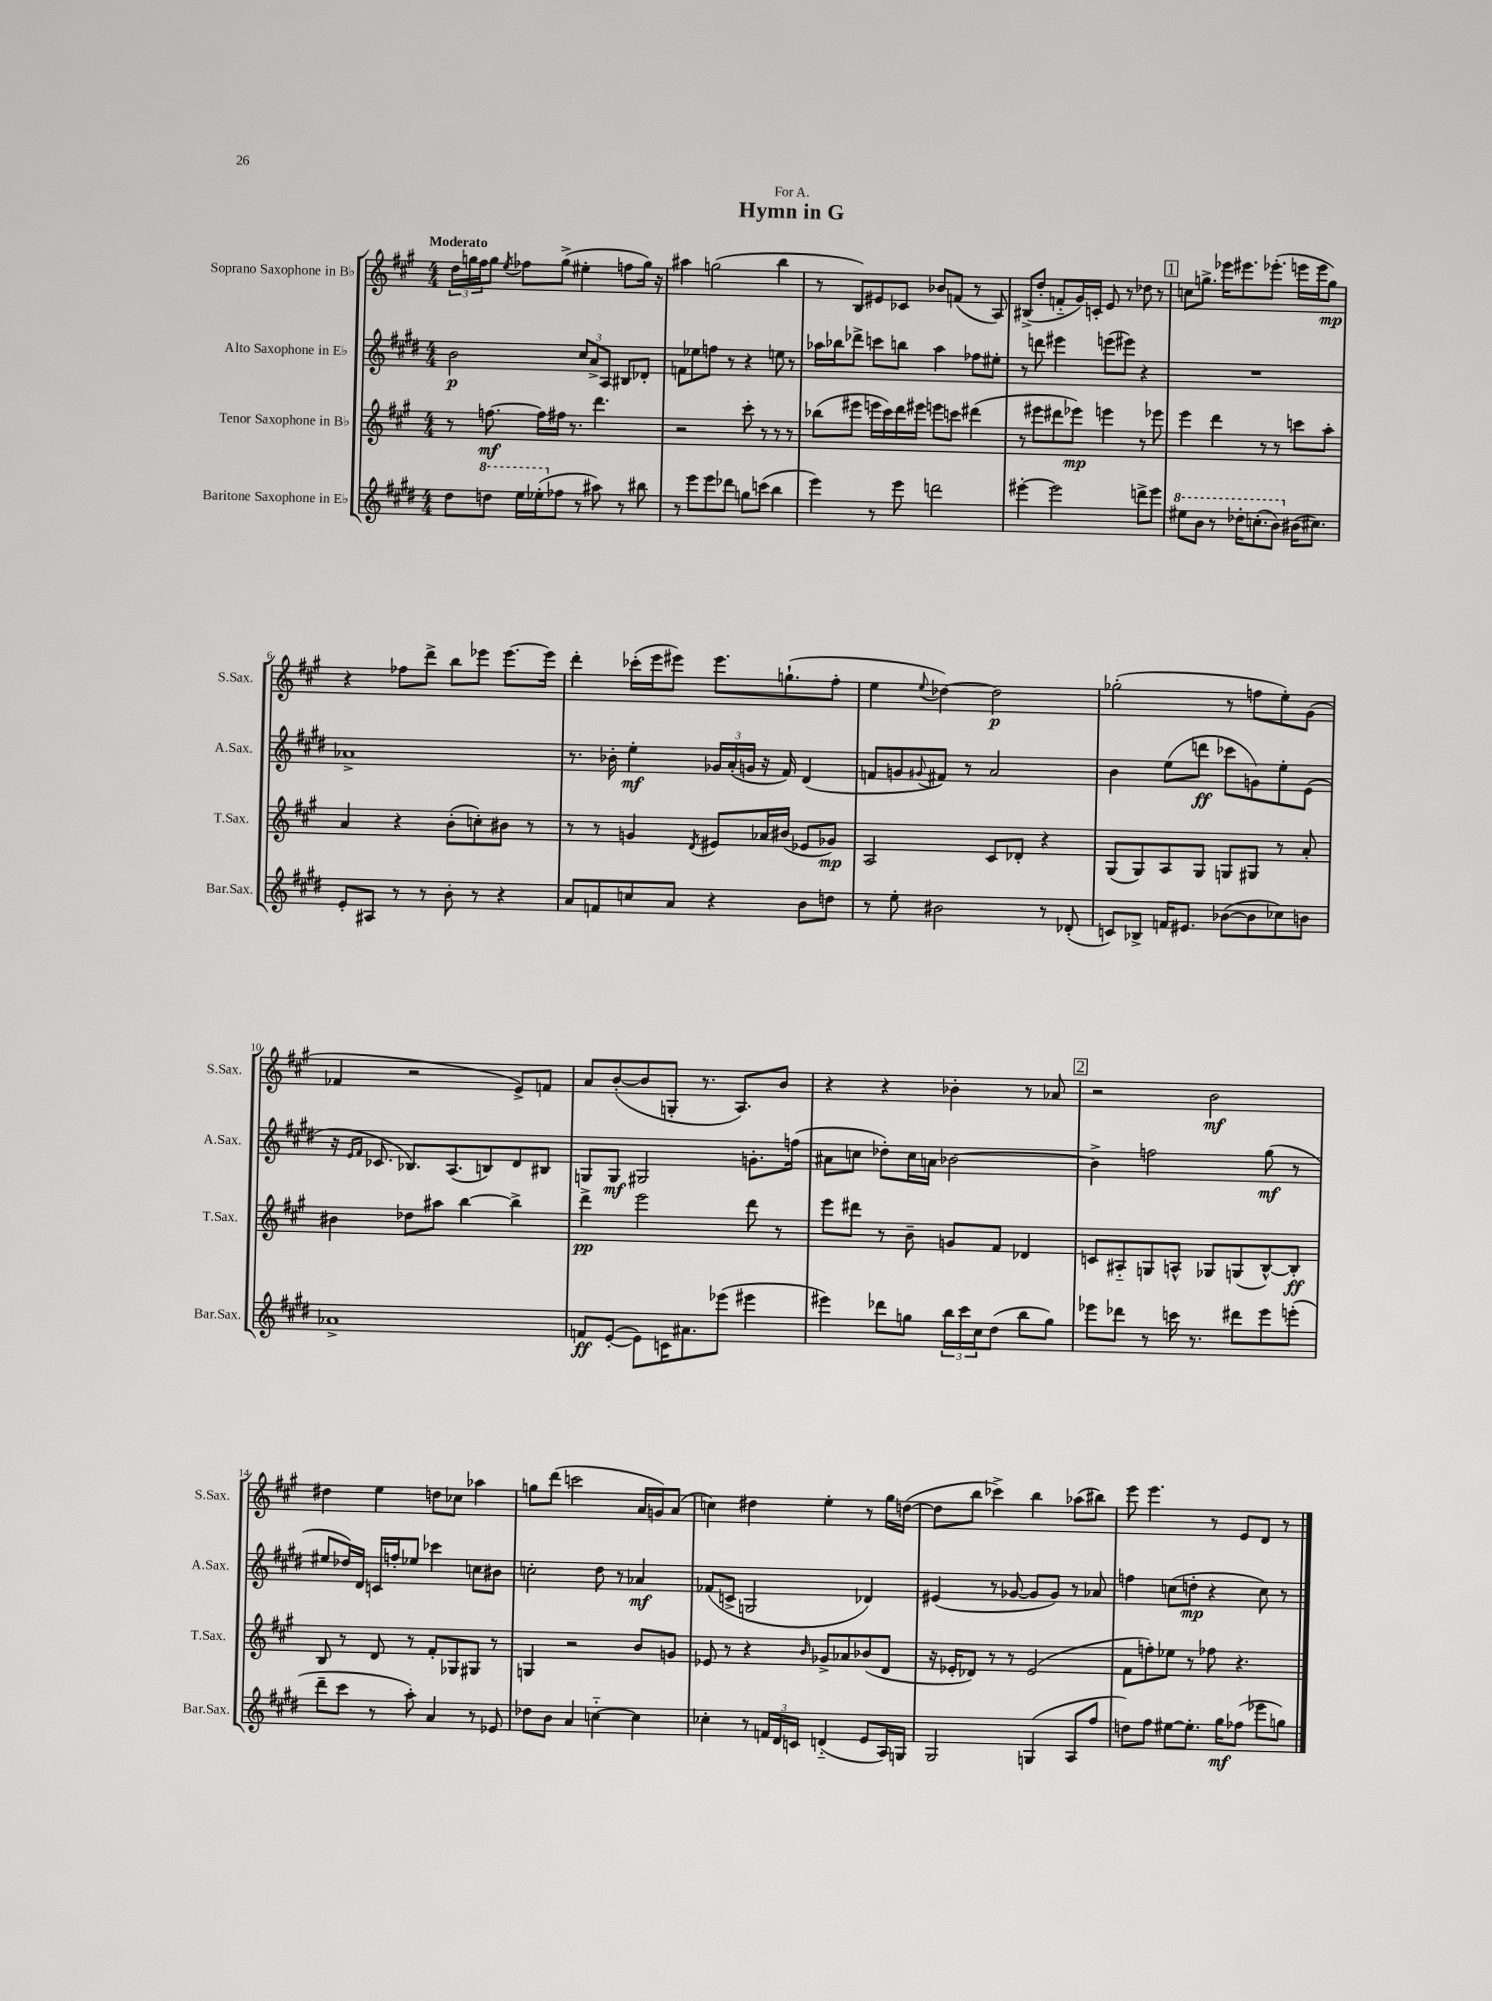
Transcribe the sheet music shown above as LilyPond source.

\header { title = "Hymn in G" dedication = "For A." }
<<
\new StaffGroup <<
\new Staff = "s0" \with { instrumentName = "Soprano Saxophone in Bb" shortInstrumentName = "S.Sax." } {
    \clef treble \key a \major \numericTimeSignature \time 4/4 \tempo "Moderato"
    \tuplet 3/2 { d''16 g''16 fis''16 } g''8 \acciaccatura { e''8 } fes''8 g''8->( eis''4-. f''8 g''16) r16 |
    ais''4 g''2( b''4 |
    r8 b8) eis'8 ces'8 bes'8 f'8( r8 a8) |
    bis8->( d''8-. f'8-_ gis'16) c'16-. e'8 r8 des''8 r8 |
    \mark \markup { \box "1" } c''8 g''8.-> ees'''16 eis'''8. ees'''8.-.( e'''16 e'''16 g''8\mp) |
    r4 fes''8 d'''8-> b''8 ees'''8 ees'''8.~ ees'''16 |
    d'''4-. ces'''16-.( e'''16 eis'''8) eis'''8. g''8.-!( fis''8-. |
    e''4 \appoggiatura { e''8 } des''4~) des''2\p |
    ges''2-.( r8 f''8 e''8-.) gis'8( |
    fes'4 r2 e'8->) f'8 |
    a'8 b'8~-.( b'8 g8-. r8. a8.) b'8 |
    r4 r4 bes'4-. r8 aes'8 |
    \mark \markup { \box "2" } r2 b'2\mf |
    dis''4 e''4 d''8 ces''8 aes''4 |
    g''8 d'''8( c'''2 a'16 g'16) a'8( |
    c''4) dis''4 e''4-. r8 gis''16 d''16~( |
    d''8 b''8 ces'''4->) b''4 aes''8( bis''8) |
    e'''8 e'''4. r8 e'8 d'8 r8 \bar "|." |
}
\new Staff = "s1" \with { instrumentName = "Alto Saxophone in Eb" shortInstrumentName = "A.Sax." } {
    \clef treble \key e \major \numericTimeSignature \time 4/4
    b'2\p \tuplet 3/2 { cis''8 a'8-> a8 } bis8 des'8-. |
    f'8 ees''8 f''8 r8 r4 e''8 r8 |
    aes''16 bes''16 des'''8-> c'''8 b''8 aes''4 fes''8 eis''8-. |
    r8 d'''8 eis'''4 e'''8( eis'''8) r4 |
    \mark \markup { \box "1" } R1 |
    aes'1-> |
    r8. bes'16-. e''4-.\mf \tuplet 3/2 { ges'16 a'16-.( g'16 } r16 fis'16) dis'4( |
    f'8 g'8 \appoggiatura { gis'8 } fis'8) r8 a'2 |
    b'4 e''8( d'''8\ff ces'''8 g'8) e''8-. e'8( |
    r16 \grace { e'16 fis'16 } ces'8. bes8.) a8.( b8) dis'8 bis8 |
    g8 g8\mf gis2 g'8.-. f''16( |
    ais'8 c''8 des''8-.) c''16 a'16 bes'2~ |
    \mark \markup { \box "2" } bes'4-> f''2 gis''8\mf( r8 |
    eis''8 des''16) dis'16 c'16 f''16-. ees''8 ces'''4 c''8 bis'8 |
    c''2-. dis''8 r8 aes'4\mf |
    fes'8( c'8-> g2 des'4) |
    eis'4( r8 ges'8~ ges'8 ges'8) r8 aes'8 |
    f''4 c''8( d''8-.\mp r4 c''8) r8 \bar "|." |
}
\new Staff = "s2" \with { instrumentName = "Tenor Saxophone in Bb" shortInstrumentName = "T.Sax." } {
    \clef treble \key a \major \numericTimeSignature \time 4/4
    r8 f''8.~\mf f''16 fis''16 r8. d'''4. |
    r2 cis'''8-. r8 r8 r8 |
    bes''8( eis'''8 e'''16 cis'''16) d'''16 eis'''16 e'''8 c'''8 dis'''4( |
    r8 eis'''8 dis'''8 ees'''8\mp) e'''4 r8 ees'''8 |
    \mark \markup { \box "1" } e'''4 d'''4 r8 r8 c'''8 a''8-. |
    a'4 r4 b'8-.( c''8-.) bis'8 r8 |
    r8 r8 g'4 \acciaccatura { d'8 } eis'8 aes'16 bis'16( ees'8 ges'8\mp) |
    a2 cis'8 des'8-. r4 |
    gis8( gis8) a8 gis8 g8 gis8 r8 a'8-. |
    bis'4 des''8 ais''8 b''4~ b''4-> |
    d'''4->\pp e'''2 d'''8 r8 |
    e'''8 dis'''8 r8 b'8-- g'8 fis'8 des'4 |
    \mark \markup { \box "2" } c'8 ais8-_ g8 a8-^ ges8 g8( b8~-^) b8-.\ff |
    b8 r8 d'8 r8 fis'8-. ges8 gis8 r8 |
    g4 r2 b'8 g'8 |
    ees'8 r8 r4 \grace { b'16 } ges'8-> aes'8 bes'8( d'8 |
    r16 ees'16-. des'8) r8 r8 ees'2( |
    fis'8 f''8-.) ees''8 r8 fes''8 r4. \bar "|." |
}
\new Staff = "s3" \with { instrumentName = "Baritone Saxophone in Eb" shortInstrumentName = "Bar.Sax." } {
    \clef treble \key e \major \numericTimeSignature \time 4/4
    dis''8 \ottava #1 d'''8 e'''16 ees'''16-.( \ottava #0 fes''8 r8 ais''8) r8 bis''8 |
    r8 e'''8 e'''8 des'''8 g''8 c'''8( b''4 |
    e'''4) r8 e'''8 d'''2 |
    eis'''4~-. eis'''2 d'''8-> eis'''8 |
    \mark \markup { \box "1" } \ottava #1 eis'''8 b''8 r8 des'''16-. c'''8.-.( b''8) \ottava #0 bis'16( cis''!8.) |
    e'8-. ais8 r8 r8 b'8-. r8 r4 |
    a'8 f'8 c''8 a'8 r4 b'8 d''8 |
    r8 e''8-. bis'2 r8 des'8-.( |
    c'8) bes8-> f'16 eis'8. bes'8~( bes'8 ces''8) b'8 |
    aes'1-> |
    f'8\ff e'8~-.( e'8) c'16 ais'8. ees'''8( eis'''4 |
    eis'''4) des'''8 g''8 \tuplet 3/2 { b''16 cis'''16 cis''16 } dis''8( b''8 g''8) |
    \mark \markup { \box "2" } ees'''8 des'''8 r8 c'''16 r8. dis'''8 ees'''8 e'''8-.( |
    dis'''8-- cis'''8 r8 a''8-.) a'4 r8 ees'8 |
    des''8 b'8 a'4 c''4~-_ c''4 |
    ces''4-. r8 \tuplet 3/2 { f'16 dis'16 c'16 } d'4-_( e'8 a16) g16 |
    gis2 g4( a8 fis''8 |
    d''8) fis''8 eis''8~ eis''8.-. gis''16\mf fes''8( ees'''8 g''8) \bar "|." |
}
>>
>>
